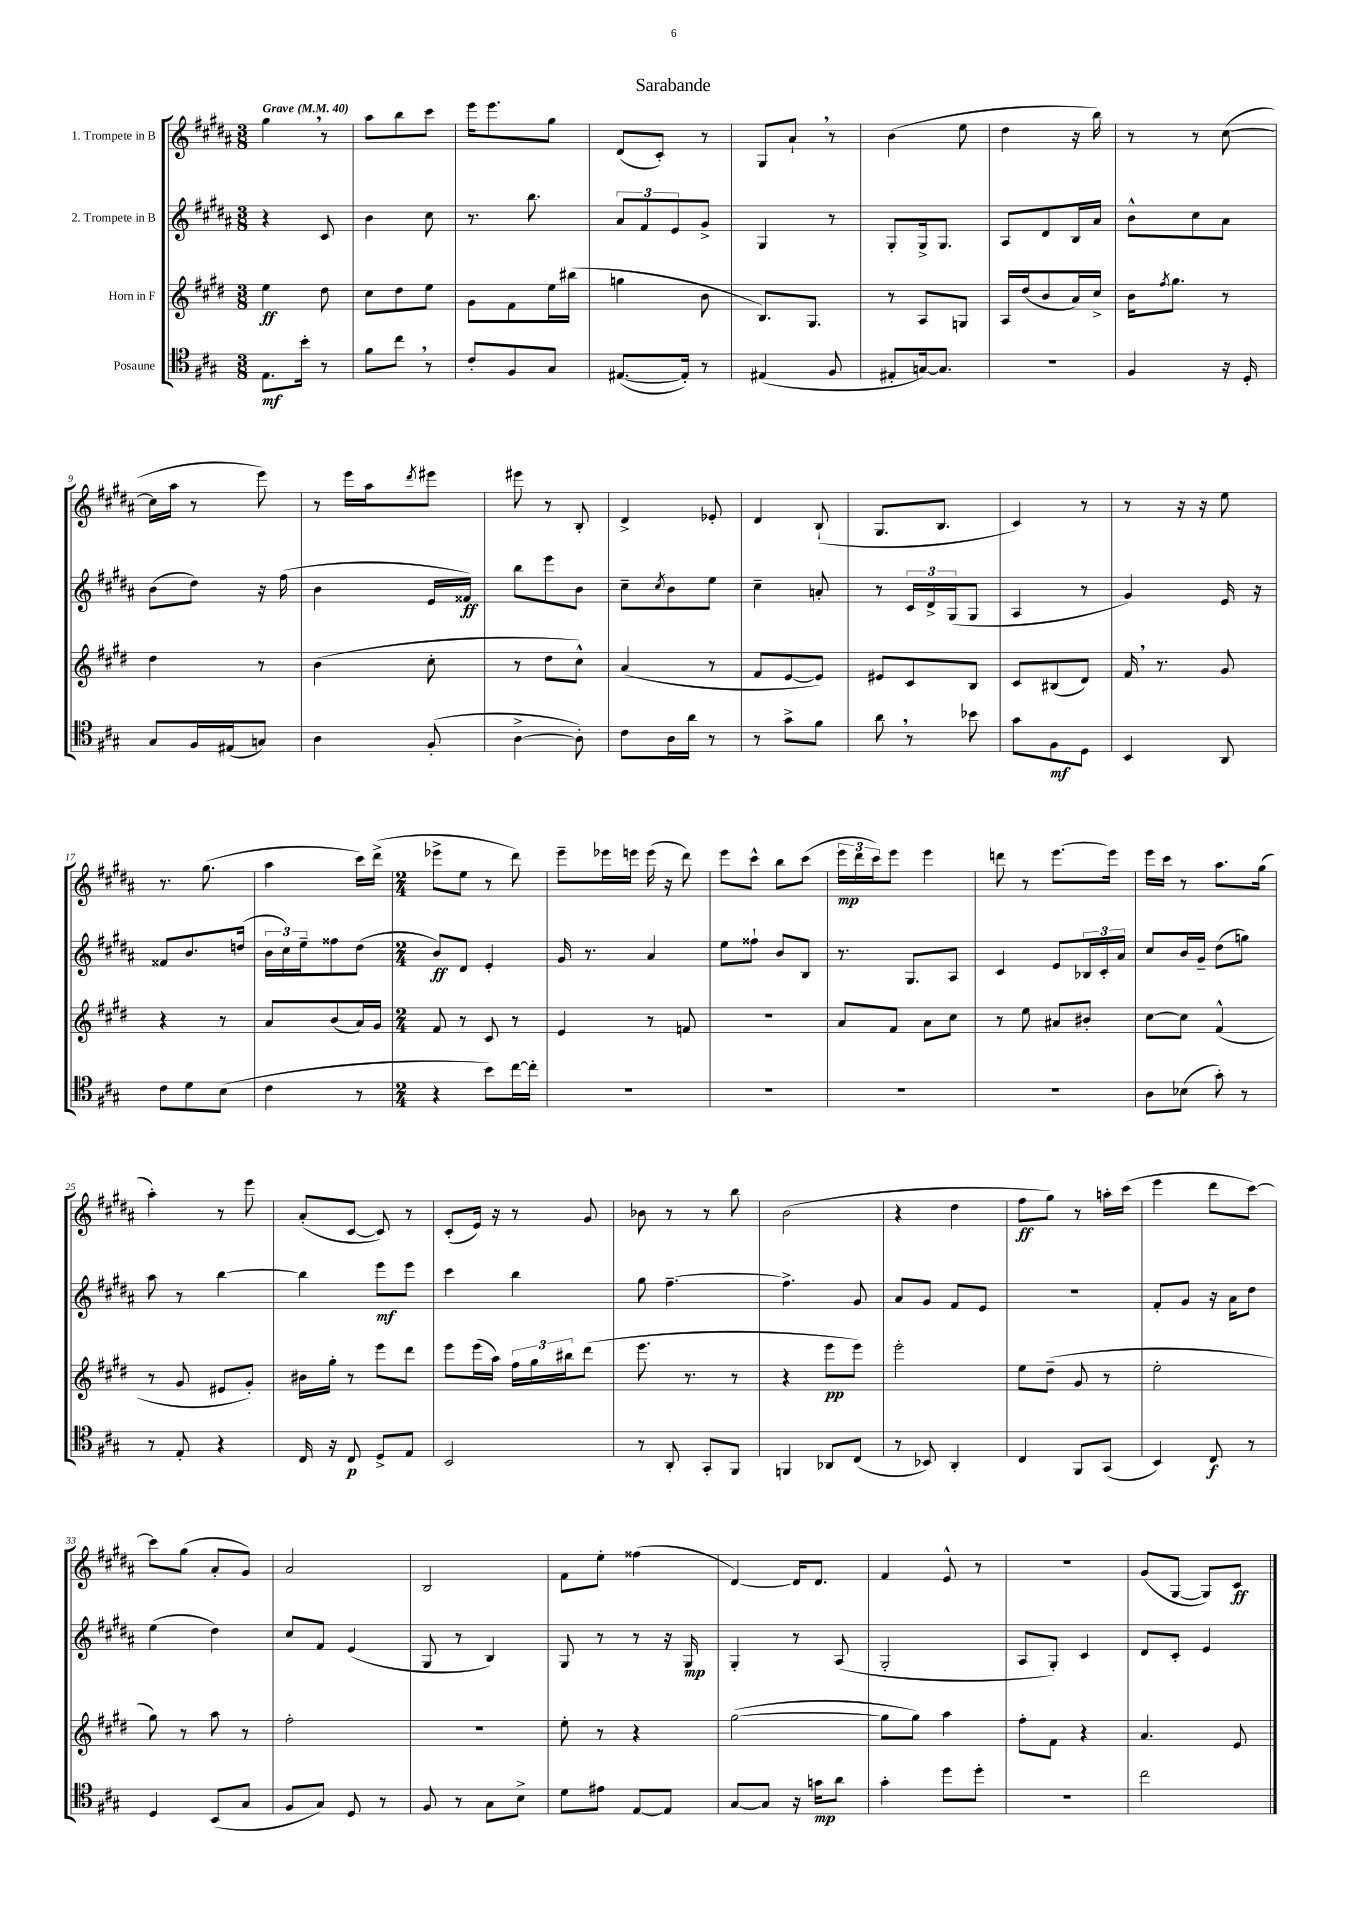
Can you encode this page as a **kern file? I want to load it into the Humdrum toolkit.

**kern	**kern	**kern	**kern
*staff4	*staff3	*staff2	*staff1
*clefC4	*clefG2	*clefG2	*clefG2
*k[f#c#g#]	*k[f#c#g#d#]	*k[f#c#g#d#a#]	*k[f#c#g#d#a#]
*M3/8	*M3/8	*M3/8	*M3/8
*MM40	*MM40	*MM40	*MM40
8.E\L	4ee\	4r	4gg#\
16b'\Jk	.	.	.
8r	8dd#\	8c#/	8r
=	=	=	=
8f#\L	8cc#\L	4b\	8aa#\L
8cc#\J	8dd#\	.	8bb\
8r	8ee\J	8cc#\	8ccc#\J
=	=	=	=
8c#'/L	8g#\L	8.r	16eee\LK
.	.	.	8.eee\
8F#/	8f#\	.	.
.	.	8.bb\	.
8G#/J	16ee\L	.	8gg#\J
.	(16bb#\JJ	.	.
=	=	=	=
([8.E#/L	4gg\	12a#/L	(8d#/L
.	.	12f#/	.
.	.	.	8c#'/J)
.	.	12e/	.
16E#'/]Jk)	.	.	.
8r	8b\	8g#^/J	8r
=	=	=	=
(4E#/	8.B/L)	4G#/	8G#/L
.	.	.	8a#`/J
.	8.G#/J	.	.
8F#/	.	8r	8r
=	=	=	=
8E#'/L	8r	8G#'/L	(4b\
[16G/k)	8A/L	16G#^/k	.
8.G/]J	.	8.G#/J	.
.	8G/J	.	8ee\
=	=	=	=
4.r	16A/LL	8A#/L	4dd#\
.	(16dd#/J	.	.
.	8b/	8d#/	.
.	16a/L)	16B/L	16r
.	16cc#^/JJ	16a#/JJ	16bb\)
=	=	=	=
4F#/	16b\LK	8b^^\L	8r
.	8qff#/	.	.
.	8.gg#\J	.	.
.	.	8cc#\	8r
16r	8r	8a#\J	([8cc#\
16D'/	.	.	.
=	=	=	=
8G#/L	4dd#\	(8b\L	16cc#\]LL
.	.	.	16aa#\JJ
16F#/L	.	8dd#\J)	8r
(16E#/J	.	.	.
8G/J)	8r	16r	8eee\)
.	.	(16ff#\	.
=	=	=	=
4A\	(4b\	4b\	8r
.	.	.	16eee\LL
.	.	.	16aa#\J
.	.	.	8qddd#/
(8F#'/	8cc#'\	16e/LL	8eee#\J
.	.	16f##/JJ)	.
=	=	=	=
[4A^\	8r	8bb\L	8eee#\
.	8dd#\L	8eee\	8r
8A'\])	8cc#^^\J)	8b\J	8B'/
=	=	=	=
8c#\L	(4a/	8cc#~\L	4d#^/
.	.	8qcc#/	.
16A\L	.	8b\	.
16a\JJ	.	.	.
8r	8r	8ee\J	8e-'/
=	=	=	=
8r	8f#/L	4cc#~\	4d#/
8g#^\L	[8e/	.	.
8f#\J	8e/]J)	8a'/	(8B`/
=	=	=	=
8a\	8e#/L	8r	8.G#/L
8r	8c#/	24c#/LL	.
.	.	24d#^/	.
.	.	.	8.B/J
.	.	(24G#/J	.
8b-\	8B/J	8G#/J	.
=	=	=	=
8g#\L	8c#/L	4A#/	4c#/)
8F#\	(8B#/	.	.
8D\J	8d#/J)	8r	8r
=	=	=	=
4BB/	16f#/	4g#/)	8r
.	8.r	.	.
.	.	.	16r
.	.	.	16r
8AA/	8g#/	16e/	8ee\
.	.	16r	.
=	=	=	=
8c#\L	4r	8f##/L	8.r
8d\	.	8.b/	.
.	.	.	(8.gg#\
(8B\J	8r	.	.
.	.	(16dd/Jk	.
=	=	=	=
4c#\	8a/L	24b\LL	4aa#\
.	.	24cc#\)	.
.	.	24ee~\J	.
.	(8b/	8ff##\	.
8r	16a/L)	(8dd#\J	16ccc#\LL)
.	16g#/JJ	.	(16ddd#^\JJ
=	=	=	=
*M2/4	*M2/4	*M2/4	*M2/4
4r	8f#/	8b/L)	8eee-^\L
.	8r	8d#/J	8ee\J
8b\L)	8c#/	4e'/	8r
[16cc#\L	8r	.	8ddd#\)
16cc#'\]JJ	.	.	.
=	=	=	=
2r	4e/	16g#/	8eee~\L
.	.	8.r	.
.	.	.	16eee-\L
.	.	.	16eee\JJ
.	8r	4a#/	(16eee\
.	.	.	16r
.	8f/	.	8ddd#\)
=	=	=	=
2r	2r	8ee\L	8eee\L
.	.	8ff##`\J	8ccc#^^\J
.	.	8b/L	8bb\L
.	.	8B/J	(8ccc#\J
=	=	=	=
2r	8a/L	8.r	24eee\LL
.	.	.	24ddd#\
.	.	.	24ccc#\J)
.	8f#/J	.	8eee\J
.	.	8.G#/L	.
.	8a\L	.	4eee\
.	8cc#\J	8A#/J	.
=	=	=	=
2r	8r	4c#/	8ddd\
.	8ee\	.	8r
.	8a#/L	8e/L	[8.eee\L
.	8b#'/J	24B-/L	.
.	.	24c#'/	.
.	.	.	16eee\]Jk
.	.	24a#/JJ	.
=	=	=	=
8A\L	[8cc#\L	8cc#/L	16eee\LL
.	.	.	16ccc#\JJ
(8B-\J	8cc#\]J	16b/L	8r
.	.	16g#~/JJ	.
8g#'\)	(4f#^^/	(8dd#\L	8.aa#\L
8r	.	8gg\J)	.
.	.	.	(16gg#\Jk
=	=	=	=
8r	8r	8aa#\	4aa#'\)
8E'/	8g#/	8r	.
4r	8e#/L	[4bb\	8r
.	8g#'/J)	.	8eee\
=	=	=	=
16C#/	16b#\LL	4bb\]	(8a#'/L
16r	16gg#'\JJ	.	.
8C#/	8r	.	[8c#/J
8D^/L	8eee\L	8eee\L	8c#/])
8E/J	8ddd#\J	8eee\J	8r
=	=	=	=
2BB/	8eee\L	4ccc#\	(8c#'/L
.	(16eee\L	.	16e/Jk)
.	16aa\JJ)	.	16r
.	24ff#\LL	4bb\	8r
.	24gg#\	.	.
.	24bb#\J	.	.
.	(8ddd#\J	.	8g#/
=	=	=	=
8r	8.eee\	8gg#\	8b-\
8AA'/	.	[4.ff#~\	8r
.	8.r	.	.
8GG#'/L	.	.	8r
8FF#/J	8r	.	8bb\
=	=	=	=
4FF/	4r	4.ff#^\]	(2b\
8AA-/L	8eee\L	.	.
(8C#/J	8eee\J)	8g#/	.
=	=	=	=
8r	2eee'\	8a#/L	4r
8BB-/)	.	8g#/J	.
4AA'/	.	8f#/L	4dd#\
.	.	8e/J	.
=	=	=	=
4C#/	8ee\L	2r	8ff#\L
.	(8dd#~\J	.	8gg#\J)
8FF#/L	8g#/	.	8r
(8GG#/J	8r	.	16aa'\LL
.	.	.	(16ccc#\JJ
=	=	=	=
4BB/)	2ee'\	8f#'/L	4eee\
.	.	8g#/J	.
8C#/	.	16r	8ddd#\L
.	.	16a#\LK	.
8r	.	8dd#\J	[8ccc#\J)
=	=	=	=
4D/	8gg#\)	(4ee\	8ccc#\]L
.	8r	.	(8gg#\J
(8BB/L	8aa\	4dd#\)	8a#'/L
8G#/J	8r	.	8g#/J)
=	=	=	=
8F#/L	2ff#'\	8cc#/L	2a#/
8G#/J)	.	8f#/J	.
8D/	.	(4e/	.
8r	.	.	.
=	=	=	=
8F#/	2r	8G#/	2B/
8r	.	8r	.
8G#\L	.	4B/)	.
8B^\J	.	.	.
=	=	=	=
8d\L	8ee'\	8G#/	8f#\L
8e#\J	8r	8r	8ee'\J
[8E/L	4r	8r	(4ff##\
8E/]J	.	16r	.
.	.	16G#/	.
=	=	=	=
[8G#/L	([2gg#\	4G#'/	[4d#/)
8G#/]J	.	.	.
16r	.	8r	16d#/]LK
16g\LK	.	.	8.d#/J
8a\J	.	(8A#/	.
=	=	=	=
4g#'\	8gg#\]L	2G#'/	4f#/
.	8gg#\J)	.	.
8dd\L	4aa\	.	8e^^/
8dd'\J	.	.	8r
=	=	=	=
2r	8ff#'\L	8A#/L	2r
.	8f#\J	8G#'/J)	.
.	4r	4c#/	.
=	=	=	=
2cc#\	4.a/	8d#/L	(8g#/L
.	.	8c#'/J	[8G#/J
.	.	4e/	8G#/]L)
.	8e/	.	8c#/J
==	==	==	==
*-	*-	*-	*-
